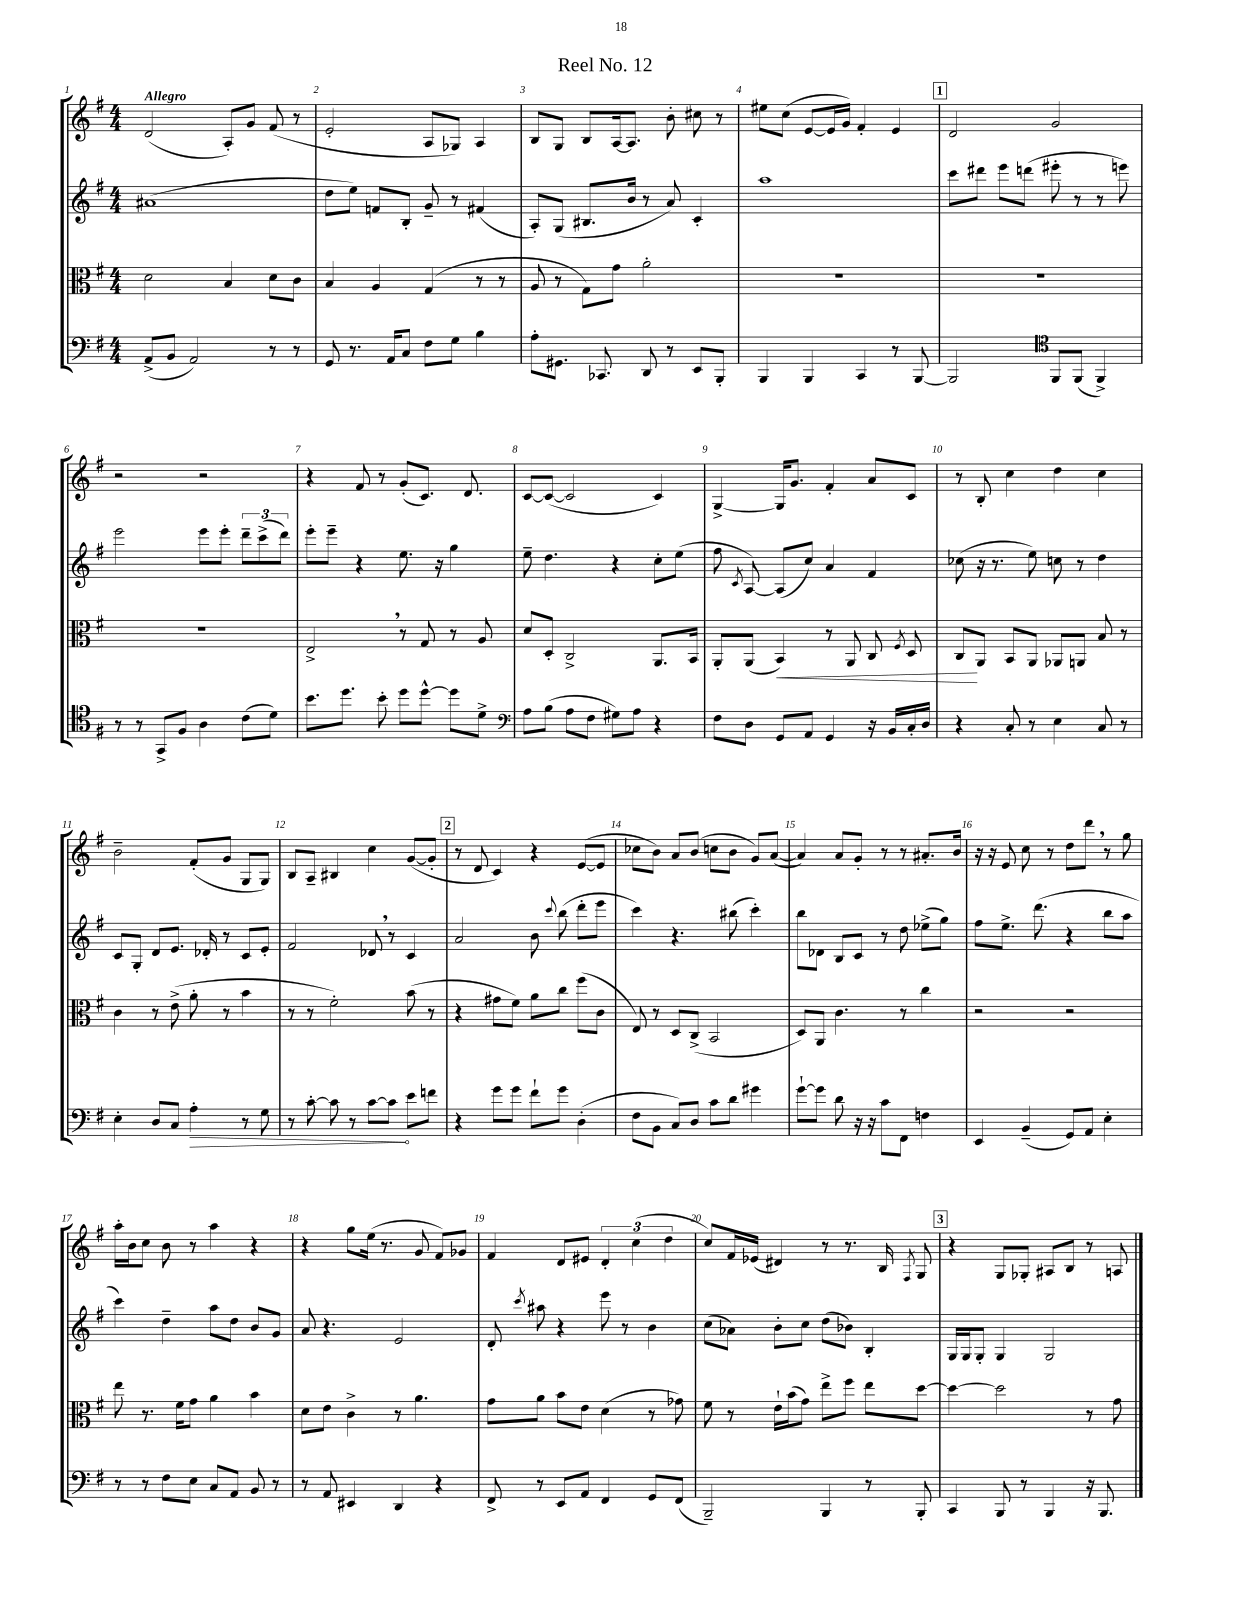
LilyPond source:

\header { title = "Reel No. 12" }
<<
\new StaffGroup <<
\new Staff = "s0" {
    \clef treble \key g \major \numericTimeSignature \time 4/4 \tempo "Allegro"
    \autoBeamOff d'2( a8[-.) g'8] fis'8( r8 |
    e'2-. a8[ ges8]) a4 |
    b8[ g8] b8[ a16~ a8.] b'8-. cis''8 r8 |
    eis''8[ c''8]( e'8[~ e'16 g'16]) fis'4-. e'4 |
    \mark \markup { \box "1" } d'2 g'2 |
    r2 r2 |
    r4 fis'8 r8 g'8[-.( c'8.]) d'8. |
    c'8[~ c'8]~( c'2 c'4) |
    g4~-> g16[ g'8.] fis'4-. a'8[ c'8] |
    r8 b8-. c''4 d''4 c''4 |
    b'2-- fis'8[-.( g'8] g8[ g8]) |
    b8[ a8]-- bis4 c''4 g'8[~( g'8]-. |
    \mark \markup { \box "2" } r8 d'8 c'4) r4 e'8[~( e'8] |
    ces''8[ b'8]) a'8[ b'8]( c''8[ b'8] g'8[) a'8]~( |
    a'4) a'8[ g'8]-. r8 r8 ais'8.[-. b'16] |
    r16 r16 e'8 c''8 r8 d''8[ d'''8] \breathe r8 g''8 |
    a''16[-. b'16 c''8] b'8 r8 a''4 r4 |
    r4 g''8[ e''16]( r8. g'8 fis'8[) ges'8] |
    fis'4 d'8[ eis'8] \tuplet 3/2 { d'4-. c''4( d''4 } |
    c''8[) fis'16 ees'16]( dis'4) r8 r8. b16 \acciaccatura { fis8 } g8 |
    \mark \markup { \box "3" } r4 g8[ ges8]-. ais8[ b8] r8 a8 \bar "|." |
}
\new Staff = "s1" {
    \clef treble \key g \major \numericTimeSignature \time 4/4
    \autoBeamOff ais'1( |
    d''8[ e''8]) f'8[ b8]-. g'8-- r8 fis'4( |
    a8[-.) g8]( bis8.[ b'16] r8 a'8) c'4-. |
    a''1 |
    \mark \markup { \box "1" } c'''8[ dis'''8] e'''8[ d'''8]( eis'''8-. r8 r8 e'''8) |
    e'''2 e'''8[ e'''8]-. \tuplet 3/2 { d'''8[-- c'''8->( d'''8]) } |
    e'''8[-. e'''8]-- r4 e''8. r16 g''4 |
    e''8-- d''4. r4 c''8[-. e''8]( |
    fis''8 \acciaccatura { c'8 } a8~) a8[( c''8]) a'4 fis'4 |
    ces''8( r16 r8. e''8) c''8 r8 d''4 |
    c'8[ g8]-. d'8[ e'8.] des'16-. r8 c'8[ e'8]-. |
    fis'2 des'8 \breathe r8 c'4 |
    \mark \markup { \box "2" } a'2 b'8 \appoggiatura { c'''8 } b''8( d'''8[-. e'''8] |
    c'''4) r4. bis''8( c'''4-.) |
    b''8[ des'8] b8[ c'8] r8 d''8 ees''8[->( g''8]) |
    fis''8[ e''8.]-> d'''8.( r4 b''8[ a''8] |
    c'''4) d''4-- a''8[ d''8] b'8[ g'8] |
    a'8 r4. e'2 |
    d'8-. \acciaccatura { c'''8 } ais''8 r4 e'''8 r8 b'4 |
    c''8[( aes'8]) b'8[-. c''8] d''8[( bes'8]) b4-. |
    \mark \markup { \box "3" } g16[ g16 g8]-. g4 g2 \bar "|." |
}
\new Staff = "s2" {
    \clef alto \key g \major \numericTimeSignature \time 4/4
    \autoBeamOff d'2 b4 d'8[ c'8] |
    b4 a4 g4( r8 r8 |
    a8 r8 g8[) g'8] a'2-. |
    R1 |
    \mark \markup { \box "1" } R1 |
    R1 |
    e2-> \breathe r8 g8 r8 a8 |
    d'8[ d8]-. c2-> a,8.[ b,16] |
    a,8[-. a,8]( b,4\<) r8 a,8 c8 \acciaccatura { fis8 } d8 |
    c8[\! a,8] b,8[ a,8] aes,8[ a,8] b8 r8 |
    c'4 r8 e'8->( a'8-. r8 b'4 |
    r8 r8 fis'2-.) b'8( r8 |
    \mark \markup { \box "2" } r4 gis'8[ fis'8]) a'8[ c''8] fis''8[( c'8] |
    e8) r8 d8[ c8]->( b,2 |
    d8[) a,8] c'4. r8 c''4 |
    r2 r2 |
    e''8 r8. fis'16[ g'8] a'4 b'4 |
    d'8[ e'8] c'4-> r8 a'4. |
    g'8[ a'8] b'8[ e'8] d'4( r8 ges'8) |
    fis'8 r8 e'16[-! b'16( g'8]) e''8[-> fis''8] e''8[ d''8]~ |
    \mark \markup { \box "3" } d''4~ d''2 r8 g'8 \bar "|." |
}
\new Staff = "s3" {
    \clef bass \key g \major \numericTimeSignature \time 4/4
    \autoBeamOff a,8[->( b,8] a,2) r8 r8 |
    g,8 r8. a,16[ c8] fis8[ g8] b4 |
    a8[-. gis,8.] ces,8. d,8 r8 e,8[ b,,8]-. |
    b,,4 b,,4 c,4 r8 b,,8~ |
    \mark \markup { \box "1" } b,,2 \clef tenor fis,8[ fis,8]( fis,4->) |
    r8 r8 g,8[-> fis8] a4 c'8[( d'8]) |
    b'8.[ d''8.] b'8-. d''8[ d''8]~-^ d''8[ d'8]-> |
    \clef bass a8[ b8]( a8[ fis8] gis8[) a8] r4 |
    fis8[ d8] g,8[ a,8] g,4 r16 b,16[ c16-. d16] |
    r4 c8-. r8 e4 c8 r8 |
    e4-. d8[ c8] \once \override Hairpin.circled-tip = ##t a4-.\> r8 g8 |
    r8 c'8~-. c'8 r8 c'8[~ c'8]\! e'8[ f'8] |
    \mark \markup { \box "2" } r4 g'8[ g'8] fis'8[-! g'8] d4-.( |
    fis8[ b,8] c8[) d8] c'8[ d'8] gis'4 |
    g'8[~-! g'8] d'8 r16 r16 c'8[ fis,8] f4 |
    e,4 b,4--( g,8[) a,8] e4-. |
    r8 r8 fis8[ e8] c8[ a,8] b,8 r8 |
    r8 a,8 eis,4 d,4 r4 |
    fis,8-> r8 e,8[ a,8] fis,4 g,8[ fis,8]( |
    b,,2--) b,,4 r8 b,,8-. |
    \mark \markup { \box "3" } c,4 b,,8 r8 b,,4 r16 b,,8. \bar "|." |
}
>>
>>
\layout { \context { \Score \override BarNumber.break-visibility = ##(#f #t #t) barNumberVisibility = #all-bar-numbers-visible } }
